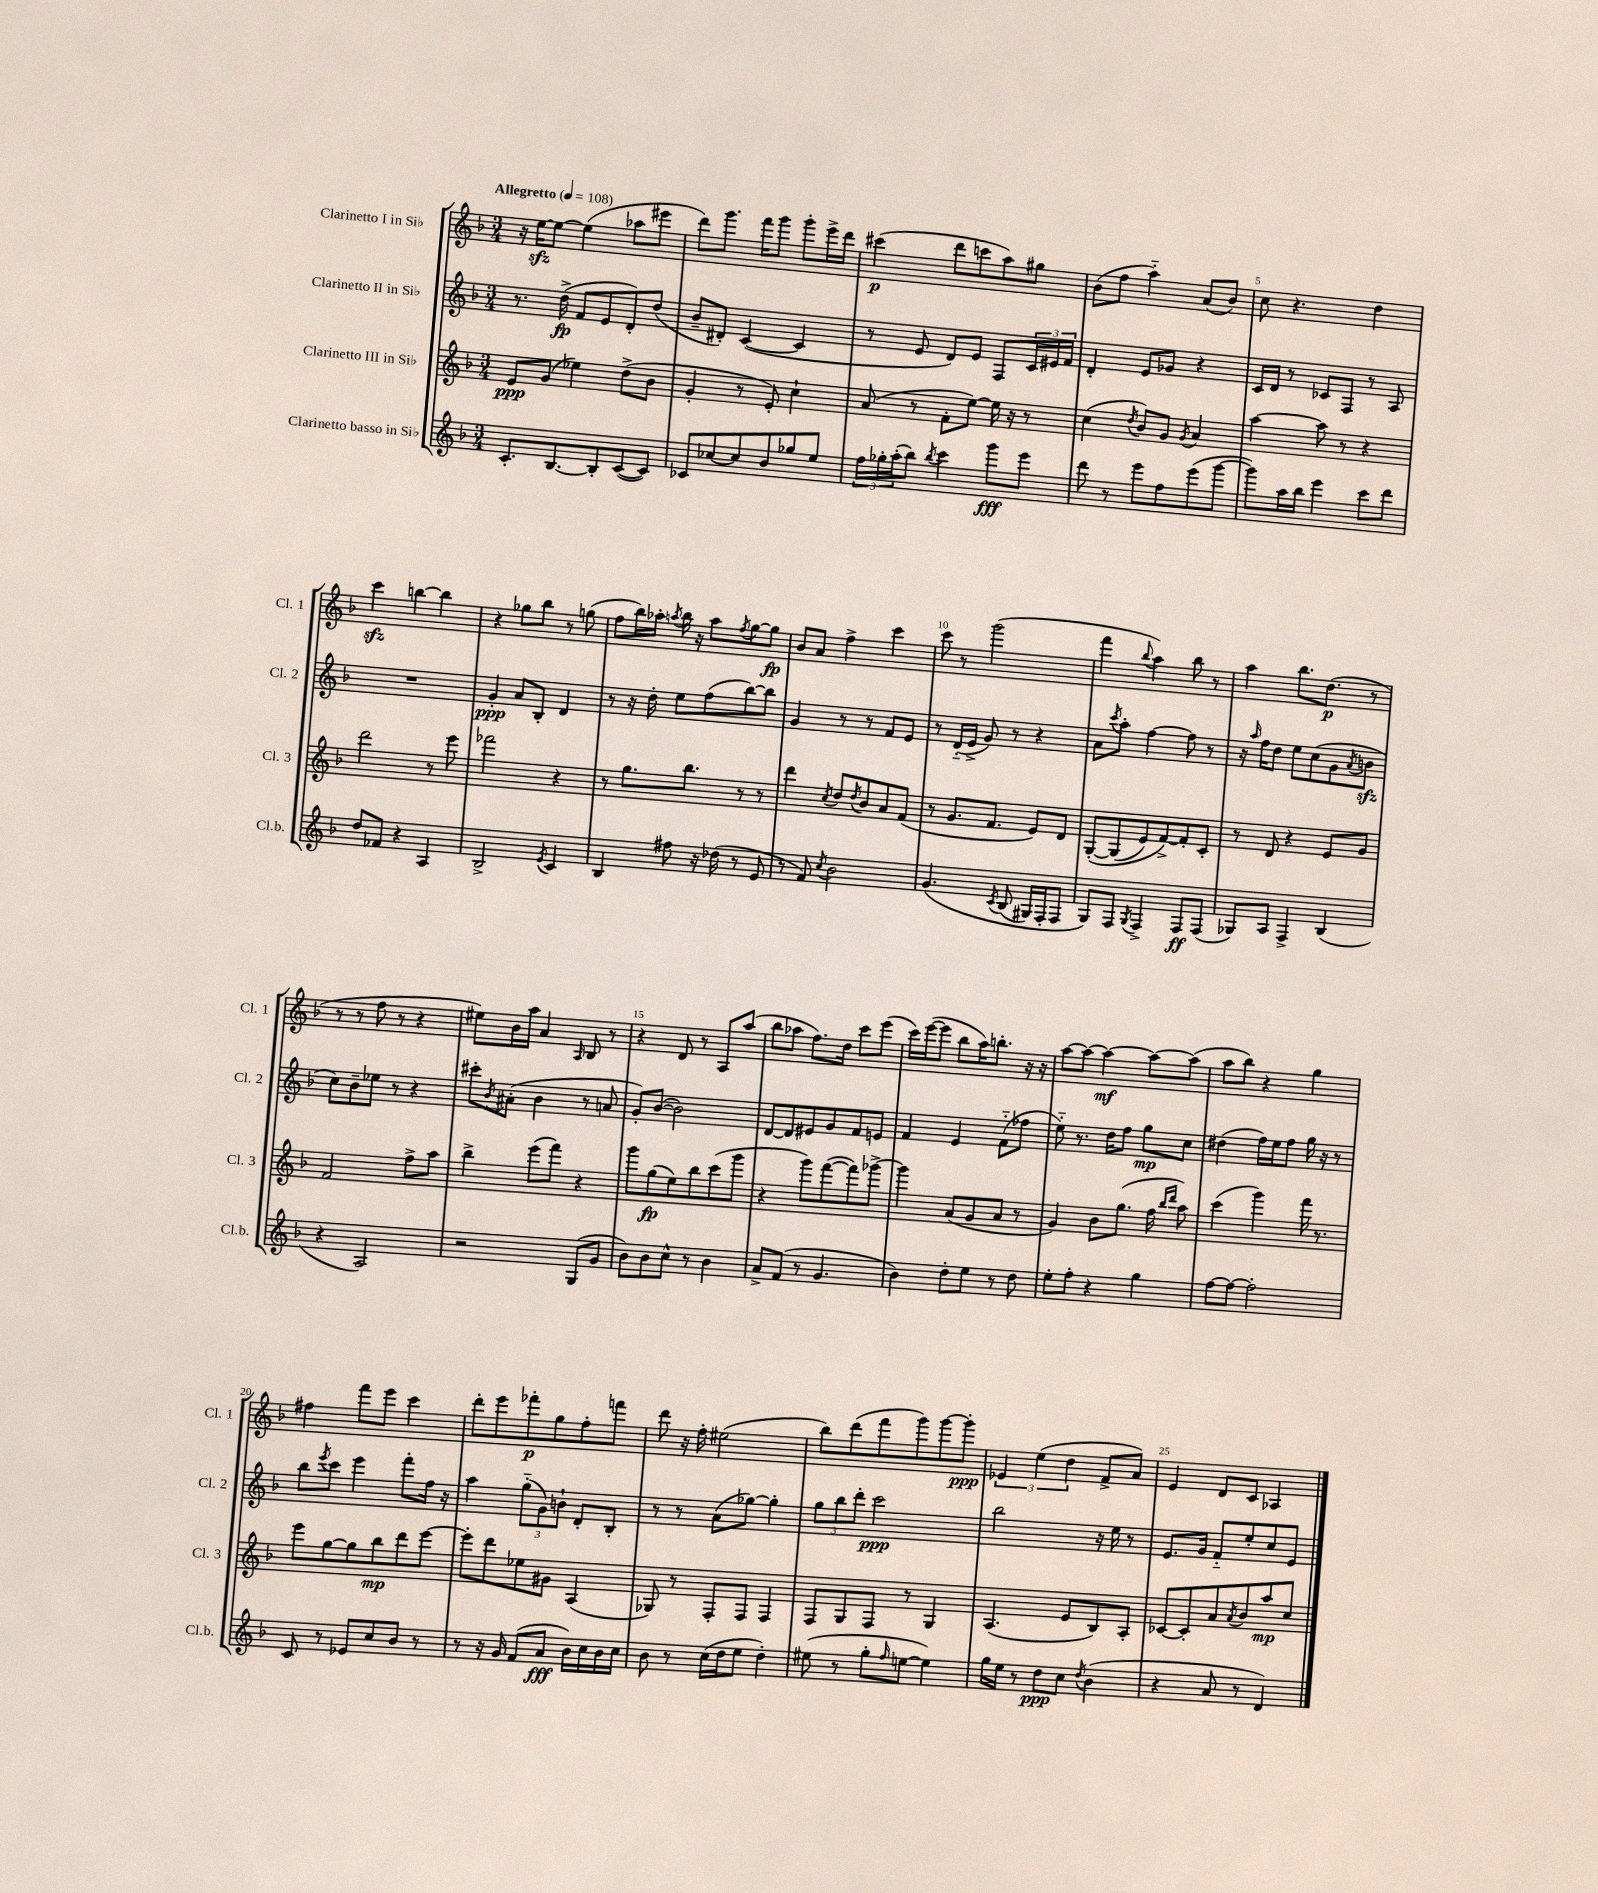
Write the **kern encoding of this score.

**kern	**kern	**kern	**kern
*staff4	*staff3	*staff2	*staff1
*clefG2	*clefG2	*clefG2	*clefG2
*k[b-]	*k[b-]	*k[b-]	*k[b-]
*M3/4	*M3/4	*M3/4	*M3/4
*MM108	*MM108	*MM108	*MM108
8.c'	8e	8.r	16r
.	.	.	[16ee
.	(8g	.	8ee_
[8.B-	.	(16dd^	.
.	4ee-)	8f	(4ee]
8B-']	.	8e	.
([8c	(8dd^	8d')	8aa-
8c])	8b-	(8dd	8eee#
=	=	=	=
8c-	4g'	8b-~	8ddd)
[8cc-	.	8d#')	8.ggg
8cc-]	8r	([4c	.
.	.	.	16fff
8b-	8e')	.	8ggg
8gg-	4cc`	4c]	8ggg'
8ee	.	.	16eee^
.	.	.	16ddd
=	=	=	=
24ff	(8a	8r	(4ccc#
24gg-'	.	.	.
(24aa'	.	.	.
8bb-)	8r	8e	.
8qbb-	.	.	.
4ccc	8f'	8d)	8ddd
.	[8ee)	8e	8ccc
8ggg	16ee]	8F	8aa)
.	16r	.	.
8eee	8r	24c	8gg#
.	.	24e#	.
.	.	24f	.
=	=	=	=
8ddd	(4cc	4d'	(8b-
8r	.	.	8ff
.	8qdd	.	.
8eee	8b-)	8e	4aa'~)
8ff	8g	8g-	.
.	8qg	.	.
(8eee	4a	4r	(8a
[8ggg	.	.	8b-)
=	=	=	=
8ggg])	[4aa	16c	8cc
.	.	16d	.
16aa	.	8r	4.r
16bb-	.	.	.
4eee	8aa]	8c-	.
.	8r	8F	.
8ccc	4r	8r	4dd
8ddd	.	8A	.
=	=	=	=
8dd	2ddd	2.r	4ccc
8f-	.	.	.
4r	.	.	[4bb
4A	8r	.	4bb]
.	8eee	.	.
=	=	=	=
2B-^	2fff-	4g'	4r
.	.	8a	8gg-
.	.	8B-'	8bb-
8qe	.	.	.
4c	4r	4d	8r
.	.	.	(8gg
=	=	=	=
4B-	8r	8r	8ff
.	8.gg	16r	16bb-)
.	.	16dd'	16aa-'
.	.	.	8qaa
8ff#	.	8ee	16bb-
.	8.bb-	.	16r
16r	.	(8ff	8aa
(16dd-	.	.	.
.	.	.	8qff
8r	8r	[8bb-)	[8gg
8e	8r	8bb-]	8gg]
=	=	=	=
8r	4ddd	4g	8b-
8f)	.	.	8a
8qcc	8qcc	.	.
2b-	8dd	8r	4ff^
.	8qdd	.	.
.	8b-	8r	.
.	8a	8f	4ccc
.	(8f	8e	.
=	=	=	=
&(4.g	8r	8r	8ccc
.	8.g	(16d'~	8r
.	.	16e^	.
.	.	8g)	(2ggg
.	8.f	.	.
8qc	.	.	.
(8B-	.	8r	.
16G#)	8e)	4r	.
16F'	.	.	.
8F	8d	.	.
=	=	=	=
8G&)	&([8G'	8a	4fff
.	.	8qccc	.
8F	(8G]	8aa'	.
8qG	.	.	8qqbb-
4F^	8e)	[4ff	4aa)
.	[8f^&)	.	.
8F	8f']	8ff]	8bb-
(8F	8c'	8r	8r
=	=	=	=
8G-)	8r	16r	4aa
.	.	16qqaa	.
.	.	16ff	.
8A	8d	8dd	.
4F^	4r	8ee	8.bb-
.	.	(8cc	.
.	.	.	(8.dd
(4B-	8e	8g	.
.	.	8qa	.
.	8g	8b	8r
=	=	=	=
4r	2f	8cc)	8r
.	.	8b-~	8r
2A)	.	8ee-	8ff
.	.	8r	8r
.	8ff^	4r	4r
.	8aa	.	.
=	=	=	=
2r	4bb-^	8ccc#'	8ee#)
.	.	8qb-	.
.	.	(8a#'	16b-
.	.	.	16aa
.	(8eee	4b-	4a
.	8fff)	.	.
.	.	.	16qqA
(8G	4r	8r	8B-
8g	.	8a	8r
=	=	=	=
8b-)	8ggg	8g')	4r
8b-	(8gg	([8b-	.
8cc^^	8ee)	2b-])	8d
8r	8bb-	.	8r
4b-	(8ccc	.	8A
.	8ggg	.	(8aa
=	=	=	=
8a^	4r	[8d	8bb-
(8f	.	8d]	8aa-
8r	8ggg)	8e#	8.ff)
4.g	([8fff	8g	.
.	.	.	16dd
.	8fff])	8f	8ccc
.	[8ggg-^	8e	(8eee
=	=	=	=
4b-)	4ggg-]	4f	16ccc)
.	.	.	([16eee
.	.	.	8eee]
8dd'	(8a	4e	8bb-
8ee	8g	.	16aa)
.	.	.	8.bb'
8r	8a	(8f'~	.
8dd	8r	8ff-	16r
.	.	.	16r
=	=	=	=
8ee'	4g)	8ee'~)	[8aa
8ff'	.	8.r	8aa_
4r	8b-	.	4aa_
.	.	16dd	.
.	(8.gg	8ff	.
4gg	.	8gg	8aa_
.	16ff	.	.
.	16qqbb-	.	.
.	16qqddd	.	.
.	8aa)	8cc	(8aa]
=	=	=	=
[8ff	(4ccc	(4dd#	8aa
8ff_	.	.	8bb-)
2ff']	4ggg)	16ff)	4r
.	.	16ee	.
.	.	8ff	.
.	16fff	16gg	4gg
.	8.r	16r	.
.	.	8r	.
=	=	=	=
8c	8eee	8bb-	4ff#
.	.	8qeee	.
8r	[8gg	8ccc	.
8e-	8gg]	4eee	8fff
8cc	8bb-	.	8eee
8b-	8ddd	8fff'	4ccc
8r	[8eee	16ff	.
.	.	16r	.
=	=	=	=
8r	8eee']	4aa	8ddd'
16r	8ddd	.	8eee
16g	.	.	.
(8f	8ee-	(12gg'~	8fff-'
.	.	12g)	.
8a	8g#	.	8gg
.	.	12b`	.
16b-)	(4A	8d'	8ff'
16cc	.	.	.
16b-	.	8B-'	8fff
16cc	.	.	.
=	=	=	=
8b-	8G-)	8r	8ddd
8r	8r	8r	16r
.	.	.	16ff'
(16cc	8F'	(8a	(2ee#
16dd	.	.	.
8ee	8F	[8gg-)	.
4dd')	4F	4gg-']	.
=	=	=	=
(8ee#	8F	12gg	8bb-)
.	.	12bb-	.
8r	8G	.	(8ddd
.	.	12ddd'	.
8gg'	8F	2ccc	8fff
16qqff	.	.	.
[8ee	8r	.	8ggg)
4ee])	4G	.	[8ggg
.	.	.	8ggg']
=	=	=	=
16gg	(4.A	2bb-	6e-
16ee	.	.	.
8r	.	.	.
.	.	.	(6ee
8dd	.	.	.
.	.	.	6dd
8cc	8e	.	.
8qdd	.	.	.
(4b-	8B-)	16r	8f^
.	.	16ee	.
.	8A'	8r	8a)
=	=	=	=
4r	[8c-	8.e	4e
.	8c-']	.	.
.	.	16g	.
8a	8a	8f'~	8d
.	8qa	.	.
8r	8b-	8ee'	8c
4d)	8aa	8cc	4A-
.	8cc	8e	.
==	==	==	==
*-	*-	*-	*-
